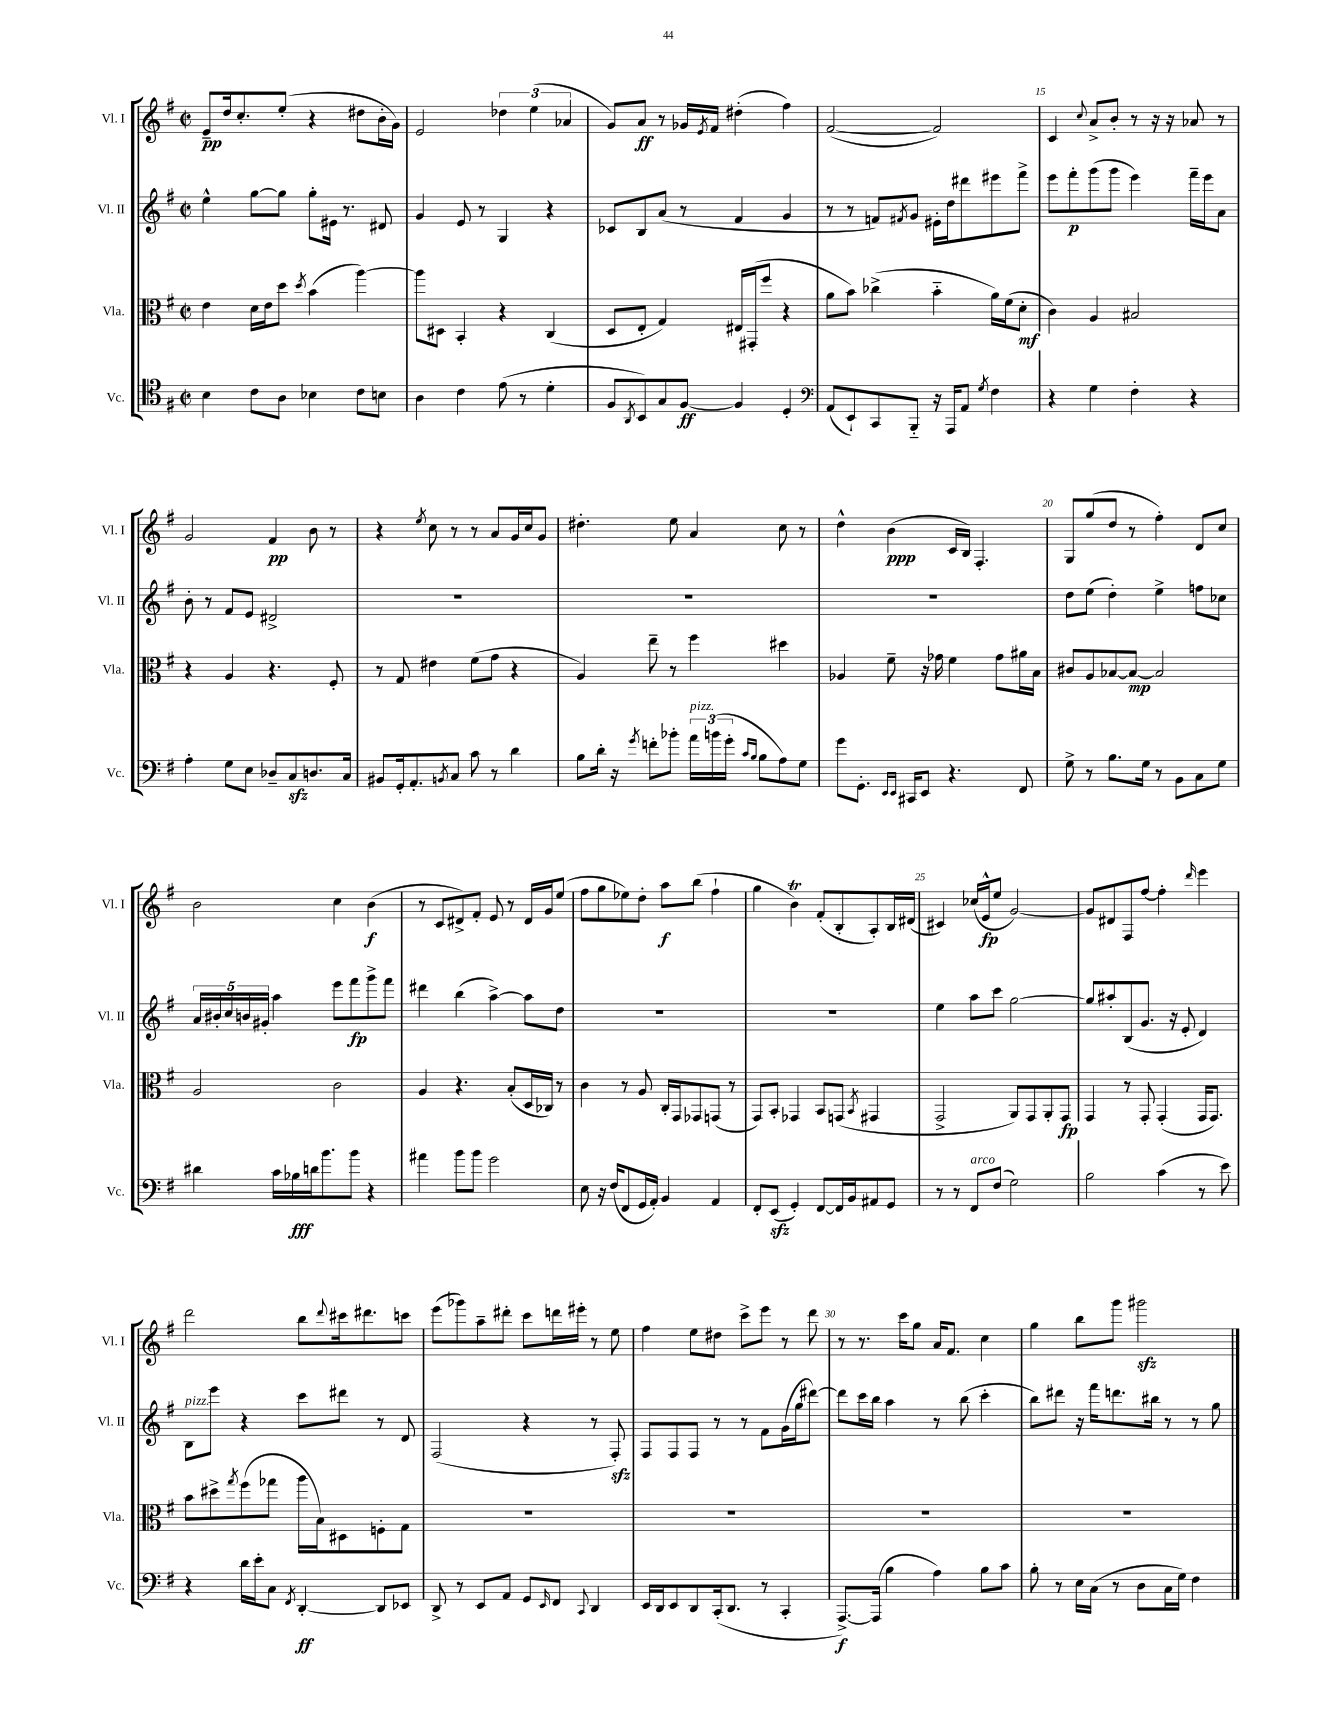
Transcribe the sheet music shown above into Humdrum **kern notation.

**kern	**kern	**kern	**kern
*staff4	*staff3	*staff2	*staff1
*clefC4	*clefC3	*clefG2	*clefG2
*k[f#]	*k[f#]	*k[f#]	*k[f#]
*M2/2	*M2/2	*M2/2	*M2/2
*met(c|)	*met(c|)	*met(c|)	*met(c|)
4B\	4e\	4ee^^\	8e~/L
.	.	.	16dd/k
.	.	.	8.cc'/
8c\L	16d\LL	[8gg\L	.
.	16e\J	.	.
8A\J	8dd\J	8gg\]J	(8ee'/J
.	8qdd/	.	.
4B-\	(4b\	8gg'\L	4r
.	.	16e#\Jk	.
.	.	8.r	.
8c\L	[4aa\)	.	8dd#\L
8B\J	.	8d#/	16b'\L
.	.	.	16g\JJ)
=	=	=	=
4A\	8aa\]L	4g/	2e/
.	8D#\J	.	.
4c\	4BB'/	8e/	.
.	.	8r	.
(8e\	4r	4G/	6dd-\
8r	.	.	.
.	.	.	(6ee\
4d'\	(4C/	4r	.
.	.	.	6a-/
=	=	=	=
8F#/L	8D/L	8c-/L	8g/L)
8qAA/	.	.	.
8BB/)	8E'/J	8B/	8a/J
8G/	4G/)	(8a/J	8r
[8F#/J	.	8r	16g-/LL
.	.	.	8qe/
.	.	.	16f#/JJ
4F#/]	16E#/LL	4f#/	(4dd#'\
.	(16GG#'/J	.	.
.	8ff#/J	.	.
4D'/	4r	4g/	4ff#\)
=	=	=	=
*clefF4	*	*	*
(8AA/L	8a\L	8r	([2f#/
8EE`/)	8b\J)	8r	.
8CC/	(4cc-^\	8f/L)	.
.	.	8qf#/	.
8BBB'~/J	.	8g/J	.
16r	4b'~\	16e#'\LL	2f#/])
16AAA/LK	.	16dd\J	.
8AA/J	.	8ddd#\	.
8qG/	.	.	.
4F#\	16a\LL)	8eee#\	.
.	(16f#\J	.	.
.	8d'\J	8fff#^\J	.
=	=	=	=
4r	4c\)	8eee\L	4c/
.	.	8fff#'\	.
.	.	.	8qqcc/
4G\	4A/	(8ggg\	8a^/L
.	.	8ggg\J	8b'/J
4F#'\	2B#/	4eee\)	8r
.	.	.	16r
.	.	.	16r
4r	.	16fff#~\LL	8a-/
.	.	16eee\J	.
.	.	8a\J	8r
=	=	=	=
4A'\	4r	8b'\	2g/
.	.	8r	.
8G\L	4A/	8f#/L	.
8E\J	.	8e/J	.
8D-~/L	4.r	2d#^/	4f#/
8C/	.	.	.
8.D/	.	.	8b\
.	8F#'/	.	8r
16C/Jk	.	.	.
=	=	=	=
8BB#/L	8r	1r	4r
16GG'/k	8G/	.	.
8.AA'/	.	.	.
.	.	.	8qee/
.	4e#\	.	8cc\
8qBB/	.	.	.
8C/J	.	.	8r
8c\	(8f#\L	.	8r
8r	8g\J	.	8a/L
4d\	4r	.	16g/L
.	.	.	16cc/J
.	.	.	8g/J
=	=	=	=
8B\L	4A/)	1r	4.dd#'\
16d'\Jk	.	.	.
16r	.	.	.
8qg/	.	.	.
8f'\L	8ee~\	.	.
8b-'\J	8r	.	8ee\
24a\LL	4ff#\	.	4a/
(24b\	.	.	.
24g'\JJ	.	.	.
16qqc/LL	.	.	.
16qqB/JJ	.	.	.
8B\L	.	.	.
8A\)	4dd#\	.	8cc\
8G\J	.	.	8r
=	=	=	=
8g\L	4A-/	1r	4dd^^\
8.GG'\J	.	.	.
.	8f#~\	.	(4b\
16qqEE/LL	.	.	.
16qqEE/JJ	.	.	.
16CC#/LK	.	.	.
8EE/J	16r	.	.
.	16g-\	.	.
4.r	4f#\	.	16c/LL
.	.	.	16B/JJ)
.	.	.	4.F#'/
.	8g-\L	.	.
8FF#/	16a#\L	.	.
.	16B\JJ	.	.
=	=	=	=
8G^\	8c#/L	8dd\L	8G/L
8r	8A/	(8ee\J	(8gg/
8.B\L	[8B-/	4dd'\)	8dd/J
.	8B-/_J	.	8r
16G\Jk	.	.	.
8r	2B-/]	4ee^\	4ff#'\)
8BB\L	.	.	.
8C\	.	8ff\L	8d/L
8G\J	.	8cc-\J	8cc/J
=	=	=	=
4d#\	2A/	20a/LL	2b\
.	.	20b#'/	.
.	.	20cc/	.
.	.	20b/	.
.	.	20g#'/JJ	.
16c\LL	.	4aa\	.
16B-\	.	.	.
16d\J	.	.	.
8.b\	.	.	.
.	2c\	8eee\L	4cc\
8b\J	.	8fff#\	.
4r	.	8ggg^\	(4b\
.	.	8fff#\J	.
=	=	=	=
4a#\	4A/	4ddd#\	8r
.	.	.	8c/L
8b\L	4.r	(4bb\	8d#^/)
8b\J	.	.	8f#'/J
2g\	.	[4aa^\)	8e/
.	(8B'/L	.	8r
.	16D/L	8aa\]L	16d#/LL
.	16C-/JJ)	.	16g/J
.	8r	8dd\J	(8ee/J
=	=	=	=
8E\	4c\	1r	8ff#\L
16r	.	.	8gg\
(16F#/LK	.	.	.
8FF#/	8r	.	8ee-\)
16GG/L	8A/	.	8dd'\J
16AA'/JJ)	.	.	.
4BB/	16C'/LL	.	8aa\L
.	16GG/J	.	.
.	8GG-/	.	(8bb\J
4AA/	(8GG/J	.	4ff#`\
.	8r	.	.
=	=	=	=
8FF#'/L	8GG/L)	1r	4gg\
(8EE/J	8BB'/J	.	.
4GG'/)	4GG-/	.	4b\)
[8FF#/L	8BB/L	.	(8f#'/L
16FF#/]L	(8GG/J	.	8B'/
16BB/J	.	.	.
.	8qBB/	.	.
8AA#/	4GG#/	.	8A'/)
8GG/J	.	.	16B/L
.	.	.	(16d#/JJ
=	=	=	=
8r	2GG^/	4ee\	4c#/)
8r	.	.	.
8FF#/L	.	8aa\L	(16cc-/LL
.	.	.	16e^^/J
(8F#/J	.	8ccc\J	8ee/J
2G\)	8AA/L)	[2gg\	[2g/)
.	8GG/	.	.
.	8AA'/	.	.
.	8GG/J	.	.
=	=	=	=
2B\	4GG/	8gg/]L	8g/]L
.	.	8aa#'/	8d#/
.	8r	(8B/	8F#/
.	8GG'/	8.g/J	[8ff#/J
(4c\	(4GG'/	.	4ff#'\]
.	.	16r	.
.	.	8e'/	.
.	.	.	16qqddd/
8r	16GG/LK	4d/)	4eee\
.	8.GG/J)	.	.
8e\)	.	.	.
=	=	=	=
4r	8b\L	8B\L	2ddd\
.	8dd#^\	8eee\J	.
.	8qgg/	.	.
16d\LL	(8ff#\	4r	.
16e'\J	.	.	.
8C\J	8gg-\J	.	.
8qFF#/	.	.	.
[4DD'/	16aa\LL	8ccc\L	8bb\L
.	16B\J)	.	.
.	.	.	8qqddd/
.	8D#\	8ddd#\J	16ccc#\k
.	.	.	8.ddd#\
8DD/]L	8F'\	8r	.
8EE-/J	8G\J	8d/	8ccc\J
=	=	=	=
8DD^/	1r	(2F#/	(8eee\L
8r	.	.	8ggg-\)
8EE/L	.	.	8aa~\
8AA/J	.	.	8ddd#'\J
8GG/L	.	4r	8ccc\L
16qqEE/	.	.	.
8FF#/J	.	.	16ddd\L
.	.	.	16eee#'\JJ
8qqCC/	.	.	.
4DD/	.	8r	8r
.	.	8F#'/)	8ee\
=	=	=	=
16EE/LL	1r	8F#/L	4ff#\
16DD/J	.	.	.
8EE/	.	8F#/	.
8DD/	.	8F#/J	8ee\L
(16CC'/k	.	8r	8dd#\J
8.DD/J	.	.	.
.	.	8r	8ccc^\L
8r	.	8f#\L	8eee\J
4CC'/	.	(16g\L	8r
.	.	16gg\J	.
.	.	[8ddd#\J)	8ddd\
=	=	=	=
[8.AAA^/L)	1r	8ddd#\]L	8r
.	.	16ccc\L	8.r
(16AAA/]Jk	.	16bb\JJ	.
4B\	.	4aa\	.
.	.	.	16ccc\LK
.	.	.	8gg\J
4A\)	.	8r	16a/LK
.	.	.	8.f#/J
.	.	(8bb\	.
8B\L	.	4ccc'\	4cc\
8c\J	.	.	.
=	=	=	=
8B'\	1r	8bb\L)	4gg\
8r	.	8ddd#\J	.
16E\LL	.	16r	8bb\L
(16C\JJ	.	16fff#\LK	.
8r	.	8.ddd\	8ggg\J
8D\L	.	.	2ggg#\
.	.	16bb#\Jk	.
16C\L	.	8r	.
16G\JJ)	.	.	.
4F#\	.	8r	.
.	.	8gg\	.
==	==	==	==
*-	*-	*-	*-
